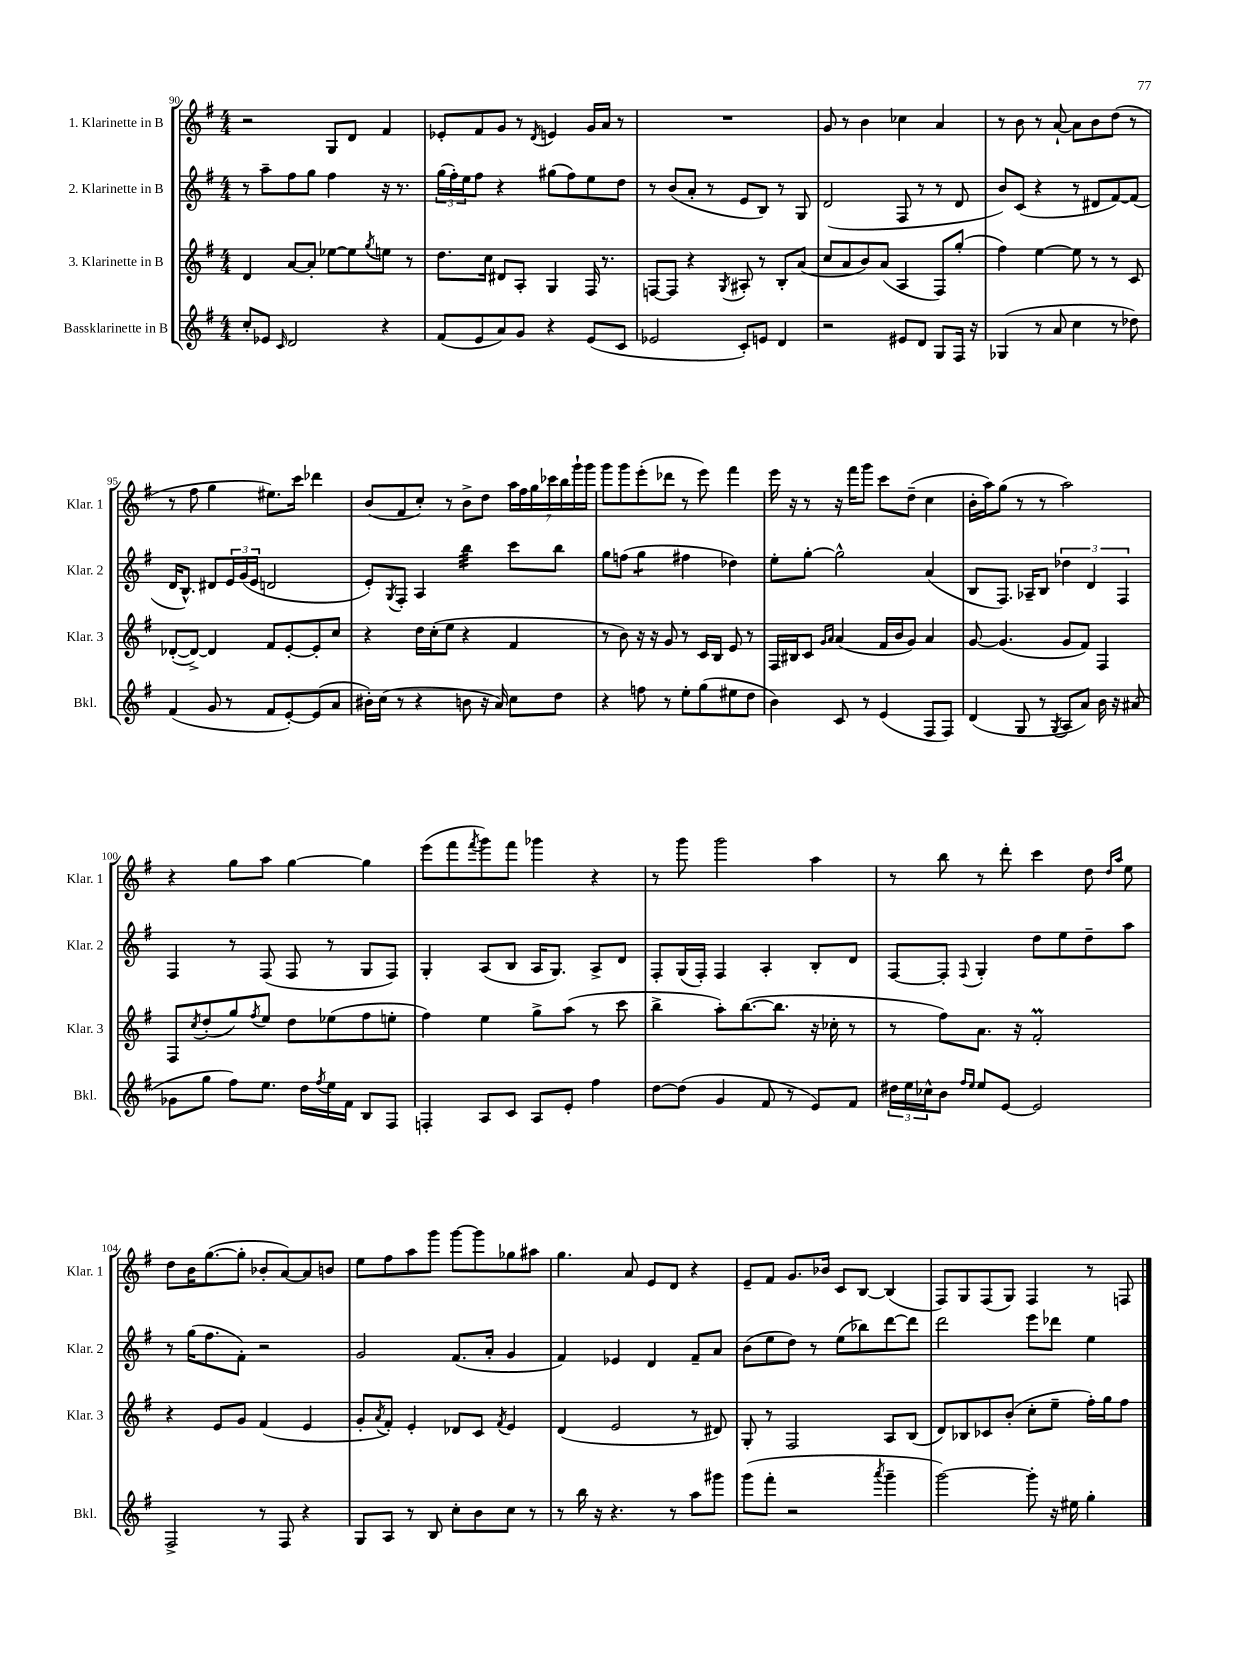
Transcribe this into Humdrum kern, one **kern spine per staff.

**kern	**kern	**kern	**kern
*staff4	*staff3	*staff2	*staff1
*clefG2	*clefG2	*clefG2	*clefG2
*k[f#]	*k[f#]	*k[f#]	*k[f#]
*M4/4	*M4/4	*M4/4	*M4/4
8cc'	4d	8r	2r
8e-	.	8aa~	.
16qqc	.	.	.
2d	[8a	8ff#	.
.	8a']	8gg	.
.	[8ee-	4ff#	8G
.	8ee-]	.	8d
.	8qgg	.	.
4r	8ee	16r	4f#
.	.	8.r	.
.	8r	.	.
=	=	=	=
(8f#	8.dd	(24gg	8e-'
.	.	24ff#')	.
.	.	24ee	.
8e	.	8ff#	8f#
.	16cc	.	.
8a)	8d#	4r	8g
8g	8A'	.	8r
.	.	.	8qd
4r	4G	(8gg#	4e
.	.	8ff#)	.
(8e	16F#	8ee	16g
.	8.r	.	16a
8c	.	8dd	8r
=	=	=	=
2e-	[8F	8r	1r
.	8F]	(8b	.
.	4r	8a'	.
.	.	8r	.
.	8qG	.	.
8c')	8A#'	8e	.
8e	8r	8B)	.
4d	8B'	8r	.
.	(8a	8G	.
=	=	=	=
2r	8cc	(2d	8g
.	8a	.	8r
.	8b)	.	4b
.	(8a	.	.
8e#	4A	8F#	4cc-
8d	.	8r	.
8G	8F#)	8r	4a
16F#	(8gg'	8d	.
16r	.	.	.
=	=	=	=
(4G-	4ff#)	8b)	8r
.	.	(8c	8b
8r	[4ee	4r	8r
8a	.	.	[8a`
4cc	8ee]	8r	8a]
.	8r	8d#	8b
8r	8r	[8f#)	(8dd
8dd-)	8c	(8f#]	8r
=	=	=	=
(4f#	([8d-'	16d	8r
.	.	8.B^^)	.
.	8d-^_)	.	8ff#
8g	4d-]	8d#	4gg
8r	.	24e	.
.	.	(24g	.
.	.	24e	.
8f#	8f#	2d	8.ee#)
[8e')	[8e'	.	.
.	.	.	16ccc
(8e]	8e']	.	4ddd-
8a	8cc	.	.
=	=	=	=
16b#')	4r	8e')	(8b
(16cc	.	.	.
.	.	8qG	.
8r	.	8F#'	8f#
4r	16dd	4A	8cc')
.	(16cc'	.	.
.	8ee	.	8r
8b	4r	4bb	8b^
16r	.	.	8dd
16a)	.	.	.
8cc	4f#	8ccc	28aa
.	.	.	28ff#
.	.	.	28gg
.	.	.	28ccc-
8dd	.	8bb	.
.	.	.	28bb
.	.	.	28ggg`
.	.	.	28ggg
=	=	=	=
4r	8r	8gg	8ggg
.	8b)	(8ff	8ggg
8ff	16r	4gg	(8eee'
.	16r	.	.
8r	8g	.	8ddd-
8ee'	8r	4ff#	8r
(8gg	16c	.	8eee)
.	16B	.	.
8ee#	8e	4dd-)	4fff#
8dd	8r	.	.
=	=	=	=
4b)	16F#	8ee'	16eee
.	16B#	.	16r
.	8c	[8gg'	8r
.	16qqg	.	.
.	16qqa	.	.
8c	(4a	2gg^^]	16r
.	.	.	16fff#
8r	.	.	8ggg
(4e	16f#	.	8ccc
.	16b	.	.
.	8g)	.	(8dd~
8F#	4a	(4a	4cc
8F#)	.	.	.
=	=	=	=
(4d	[8g	8B	16b'
.	.	.	16aa)
.	(4.g]	8.F#)	(8gg
8G	.	.	8r
.	.	16A-~	.
8r	.	8B	8r
8qG	.	.	.
8A	8g	6dd-	2aa)
8a)	8f#)	.	.
.	.	6d	.
16b	4F#	.	.
16r	.	.	.
.	.	6F#	.
(8a#	.	.	.
=	=	=	=
8g-	8F#	4F#	4r
.	8qcc	.	.
8gg	(8dd'	.	.
8ff#)	8gg)	8r	8gg
.	8qff#	.	.
8.ee	8ee	(8F#	8aa
.	8dd	8F#	[4gg
16dd	.	.	.
8qff#	.	.	.
16ee	(8ee-	8r	.
16f#	.	.	.
8B	8ff#	8G	4gg]
8F#	8ee'	8F#)	.
=	=	=	=
4F'	4ff#)	4G'	(8eee
.	.	.	8fff#
.	.	.	8qfff#
8A	4ee	(8A	8ggg)
8c	.	8B	8fff#
8A	8gg^	16A	4ggg-
.	.	8.G)	.
8e'	(8aa	.	.
4ff#	8r	8A^	4r
.	8ccc	8d	.
=	=	=	=
[8dd	4bb^	8F#'	8r
(8dd]	.	(16G	8ggg
.	.	16F#')	.
4g	8aa')	4F#	2ggg
.	([8.bb	.	.
8f#	.	4A'	.
.	8.bb]	.	.
8r	.	.	.
8e)	16r	8B'	4aa
.	16cc-'	.	.
8f#	8r	8d	.
=	=	=	=
24dd#	8r	[8F#	8r
24ee	.	.	.
24cc-^^	.	.	.
8b	8ff#)	8F#']	8bb
16qqff#	.	.	.
16qqee	.	8qqF#	.
8ee	8.a	4G'	8r
[8e	.	.	8ddd'
.	16r	.	.
2e]	2f#'	8dd	4ccc
.	.	8ee	.
.	.	8dd~	8dd
.	.	.	16qqdd
.	.	.	16qqaa
.	.	8aa	8ee
=	=	=	=
2F#^	4r	8r	8dd
.	.	(16gg	16b
.	.	8.ff#	([8.gg
.	8e	.	.
.	8g	8f#')	8gg']
8r	(4f#	2r	8b-'
8F#	.	.	[8a)
4r	4e	.	8a]
.	.	.	8b
=	=	=	=
8G	8g'	2g	8ee
.	8qa	.	.
8A	8f#')	.	8ff#
8r	4e'	.	8aa
8B	.	.	8ggg
8cc'	8d-	(8.f#	[8ggg
8b	8c	.	8ggg]
.	.	16a'	.
.	8qf#	.	.
8cc	4e	4g	8gg-
8r	.	.	8aa#
=	=	=	=
8r	(4d	4f#)	4.gg
16bb	.	.	.
16r	.	.	.
4.r	2e	4e-	.
.	.	.	8a
.	.	4d	8e
8r	.	.	8d
8aa	8r	8f#~	4r
8ggg#	8d#)	8a	.
=	=	=	=
(8ggg	8G'	(8b	8e~
8fff#'	8r	8ee	8f#
2r	2F#	8dd)	8.g
.	.	8r	.
.	.	.	16b-
.	.	(8ee	8c
.	.	8bb-)	[8B
8qaaa	.	.	.
4ggg~	8A	[8ddd	(4B]
.	(8B	8ddd]	.
=	=	=	=
[2ggg)	8d)	2ddd	8F#)
.	8B-	.	8G
.	8c-	.	(8F#
.	(8b'	.	8G)
8ggg']	8cc'	8eee	4F#
16r	8ee~	8ddd-	.
16ee#	.	.	.
4gg'	16ff#')	4ee	8r
.	16gg	.	.
.	8ff#	.	8F
==	==	==	==
*-	*-	*-	*-
